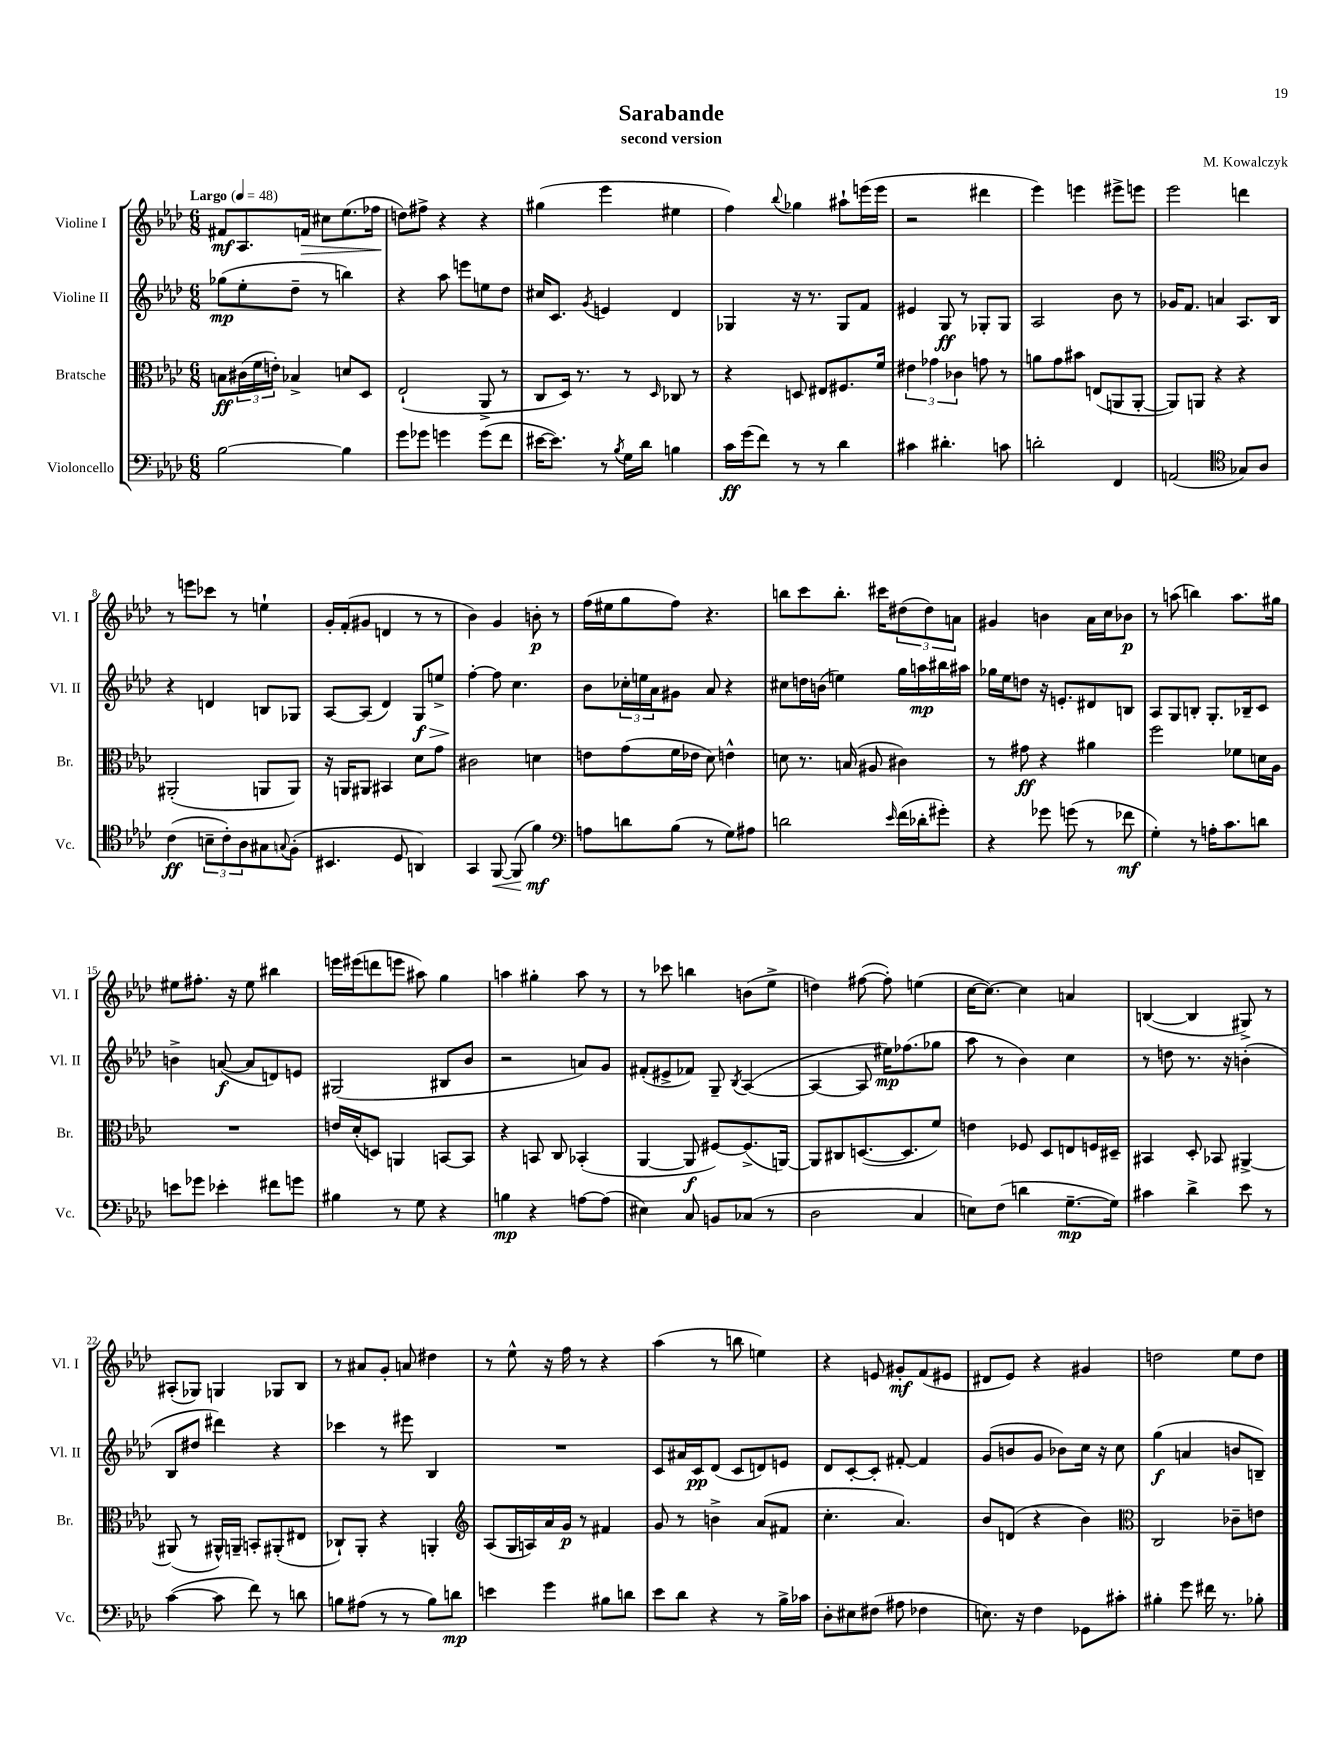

**kern	**kern	**kern	**kern
*staff4	*staff3	*staff2	*staff1
*clefF4	*clefC3	*clefG2	*clefG2
*k[b-e-a-d-]	*k[b-e-a-d-]	*k[b-e-a-d-]	*k[b-e-a-d-]
*M6/8	*M6/8	*M6/8	*M6/8
*MM48	*MM48	*MM48	*MM48
[2B-\	8B\L	(8gg-\L	8f#/L
.	(24c#\L	8ee-'\	8.A-/
.	24f\	.	.
.	24e'\JJ)	.	.
.	4B-^/	8dd-~\J	.
.	.	.	16f/Jk
.	.	8r	8cc#\L
4B-\]	8d/L	4bb\)	(8.ee-\
.	8D-/J	.	.
.	.	.	16ff-\Jk
=	=	=	=
8g\L	(2E-`/	4r	8dd\L)
8g-\J	.	.	8ff#^\J
4g\	.	8aa-\	4r
.	.	8eee\L	.
(8g\L	8AA-^/	8ee\	4r
8f\J	8r	8dd-\J	.
=	=	=	=
[16e#\LK	8C/L	16cc#/LK	(4gg#\
8.e#\]J)	.	8.c/J	.
.	16D-/Jk)	.	.
.	8.r	.	.
.	.	8qg/	.
8r	.	4e/	4eee-\
8qB-/	.	.	.
16G\LL	8r	.	.
16d-\JJ	.	.	.
.	16qqD-/	.	.
4B\	8C-/	4d-/	4ee#\
.	8r	.	.
=	=	=	=
16c\LL	4r	4G-/	4ff\)
(16g\J	.	.	.
8f\J)	.	.	.
.	.	.	8qqbb-/
8r	8D/	16r	4gg-\
.	.	8.r	.
8r	8E#/L	.	.
4d-\	8.F#/	8G-/L	8aa#`\L
.	.	8f/J	(16eee\L
.	16f/Jk	.	16eee\JJ
=	=	=	=
4c#\	6e#\	4e#/	2r
.	6g-\	.	.
4.d#'\	.	8G/	.
.	6c-\	.	.
.	.	8r	.
.	8g\	8G-'/L	4ddd#\
8c\	8r	8G-/J	.
=	=	=	=
2d'\	8a\L	2A-/	4eee-\)
.	8g\	.	.
.	8b#\J	.	4eee\
.	(8E/L	.	.
4FF/	8AA/	8b-\	8eee#^\L
.	[8AA'/J	8r	8eee\J
=	=	=	=
(2AA/	8AA/]L)	16g-/LK	2eee-\
.	.	8.f/J	.
.	8AA/J	.	.
.	4r	4a/	.
*clefC4	*	*	*
8G-/L)	4r	8.A-/L	4ddd\
8A-/J	.	.	.
.	.	16B-/Jk	.
=	=	=	=
(4c\	(2AA#'/	4r	8r
.	.	.	8eee\L
12B~\L	.	4d/	8ccc-\J
12c'\)	.	.	.
.	.	.	8r
12A-\	.	.	.
8G#\	8AA/L	8B/L	4ee`\
8qqG/	.	.	.
(8F'\J	8AA/J)	8G-/J	.
=	=	=	=
4.BB#/	16r	[8A-/L	16g'/LL
.	16AA/LK	.	(16f'/J
.	8AA#/J	(8A-/]J	8g#/J
.	4BB#/	4d-/)	4d/
8D-/	.	.	.
4AA/)	8d-\L	8G/L	8r
.	8g\J	8ee^/J	8r
=	=	=	=
4GG/	2c#\	[4ff'\	4b-\)
[8FF/	.	8ff\]	4g/
(8FF/]	.	4.cc\	.
4f\)	4d\	.	8b'\
.	.	.	8r
=	=	=	=
*clefF4	*	*	*
8A\L	8e\L	8b-\L	(16ff\LL
.	.	.	16ee#\J
8d\	(8g\	24cc-'\L	8gg\
.	.	24ee\	.
.	.	24a-\J	.
(8B-\J	16f\L	8g#\J	8ff\J)
.	16e-\JJ	.	.
8r	8d-\)	8a-/	4.r
8G\L)	4e^^\	4r	.
8A#\J	.	.	.
=	=	=	=
2d\	8d\	8cc#\L	8bb\L
.	8.r	16dd\L	8ccc\
.	.	(16b\JJ	.
.	.	4ee\)	8.bb'\J
.	(16B/	.	.
.	8A#/	.	.
.	.	.	16ccc#\LK
16qqe-/	.	.	.
(16f\LL	4c#\)	16gg\LL	(12dd#\
16d-'\J	.	16aa\	.
.	.	.	12dd#\)
8g#'\J)	.	16bb#\	.
.	.	.	12a\J
.	.	16aa#\JJ	.
=	=	=	=
4r	8r	16gg-\LL	4g#/
.	.	16ee-\J	.
.	8g#\	8dd\J	.
8g-\	4r	16r	4b\
.	.	8.e'/L	.
(8g\	.	.	.
8r	4a#\	8d#/	16a-\LL
.	.	.	16cc\J
8f-\	.	8B/J	8b-\J
=	=	=	=
4G'\)	2ff\	8A-/L	8r
.	.	8G/	(8aa\
8r	.	8B'/J	4bb\)
16A'\LK	.	8.G'/L	.
8.c\	.	.	.
.	8f-\L	.	8.aa\L
.	.	16B-~/k	.
8d\J	16d\L	8c/J	.
.	16A-\JJ	.	16gg#\Jk
=	=	=	=
8e\L	2.r	4b^\	8ee#\L
8g-\J	.	.	8.ff#'\J
4e-'\	.	([8a/	.
.	.	.	16r
.	.	8a/]L	8ee#\
8f#\L	.	8d/)	4bb#\
8g\J	.	8e/J	.
=	=	=	=
4B#\	16e/LL	(2G#/	16eee\LL
.	(16d-'/J	.	(16eee#\J
.	8D/J)	.	8ddd\
8r	4AA/	.	8eee\J
8G\	.	.	8aa#\)
4r	[8BB/L	8B#/L	4gg\
.	8BB/]J	8b-/J	.
=	=	=	=
4B\	4r	2r	4aa\
4r	8BB/	.	4gg#'\
.	8C/	.	.
[8A\L	(4BB-'/	8a/L)	8aa\
(8A\]J	.	8g/J	8r
=	=	=	=
4E#\)	[4AA-/	(8f#'/L	8r
.	.	8e#^/	8ccc-\
8C/	8AA-/]	8f-/J)	4bb\
8BB/L	[8F#/L)	8G~/	.
.	.	8qB-/	.
(8C-/J	(8.F#^/]	([4A-/	(8b\L
8r	.	.	8ee-^\J
.	[16AA/Jk)	.	.
=	=	=	=
2D-\	8AA/]L	4A-/_	4dd\)
.	8C#/	.	.
.	([8.D/	8A-/]	([8ff#\
.	.	16ee#\LK)	8ff#'\])
.	8.D/]	(8.ff-\	.
4C/	.	.	(4ee\
.	8f/J)	8gg-\J	.
=	=	=	=
8E\L)	4e\	8aa-\	[16cc\LK
.	.	.	8.cc\_J)
(8F\J	.	8r	.
4d\	8F-/	4b-\)	4cc\]
.	8D-/L	.	.
[8.G~\L	8E/	4cc\	4a/
.	16F/L	.	.
16G\]Jk)	16D#~/JJ	.	.
=	=	=	=
4c#\	4BB#/	8r	([4B/
.	.	8dd\	.
4d-^\	8D-'/	8.r	4B/]
.	8BB-/	.	.
.	.	16r	.
8e-\	[4AA#^/	(4b'\	8G#^/)
8r	.	.	8r
=	=	=	=
([4c\	(8AA#/]	8B-/L	(8A#'/L
.	8r	8dd#/J	8G-/J)
8c\]	16AA#^^/LL)	4ddd#\)	4G/
.	16AA~/JJ	.	.
8f\)	8BB'/L	.	.
8r	(8AA#'/	4r	8G-/L
8d\	8E#/J	.	8B-/J
=	=	=	=
8B\L	8C-`/L)	4ccc-\	8r
(8A#\J	8AA-'/J	.	8a#/L
8r	4r	8r	8g'/J
8r	.	8eee#\	8a/
8B\L)	4AA'/	4B-/	4dd#\
8d\J	.	.	.
=	=	=	=
*	*clefG2	*	*
4e\	(8A-/L	2.r	8r
.	16G/L	.	8ee-^^\
.	16A/)	.	.
4g\	16a-/	.	16r
.	16g/JJ	.	16ff\
.	8r	.	8r
8B#\L	4f#/	.	4r
8d\J	.	.	.
=	=	=	=
8e-\L	8g/	8c/L	(4aa-\
8d-\J	8r	16a#/L	.
.	.	16c/J	.
4r	4b^\	(8d-/J	8r
.	.	8c/L	8bb\
8r	(8a-/L	8d/)	4ee\)
16B-^\LL	8f#/J	8e/J	.
16c-\JJ	.	.	.
=	=	=	=
8D-'\L	4.cc'\	8d-/L	4r
8E#\	.	[8c'/	.
(8F#\J	.	8c'/]J	8e/
8A#\	4.a-/)	[8f#'/	8g#'/L
4F-\	.	4f#/]	(8f/
.	.	.	8e#/J
=	=	=	=
8.E\)	8b-/L	(8g/L	8d#/L
.	(8d/J	8b/	8e-/J)
16r	.	.	.
4F\	4r	8g/J	4r
.	.	8b-\L)	.
8GG-\L	4b-\)	16cc\Jk	4g#/
.	.	16r	.
8c#'\J	.	8cc\	.
=	=	=	=
*	*clefC3	*	*
4B#'\	2C/	(4gg\	2dd\
8g\	.	4a/	.
16f#\	.	.	.
8.r	.	.	.
.	8c-~\L	8b/L	8ee-\L
8B-'\	8e\J	8B~/J)	8dd\J
==	==	==	==
*-	*-	*-	*-
